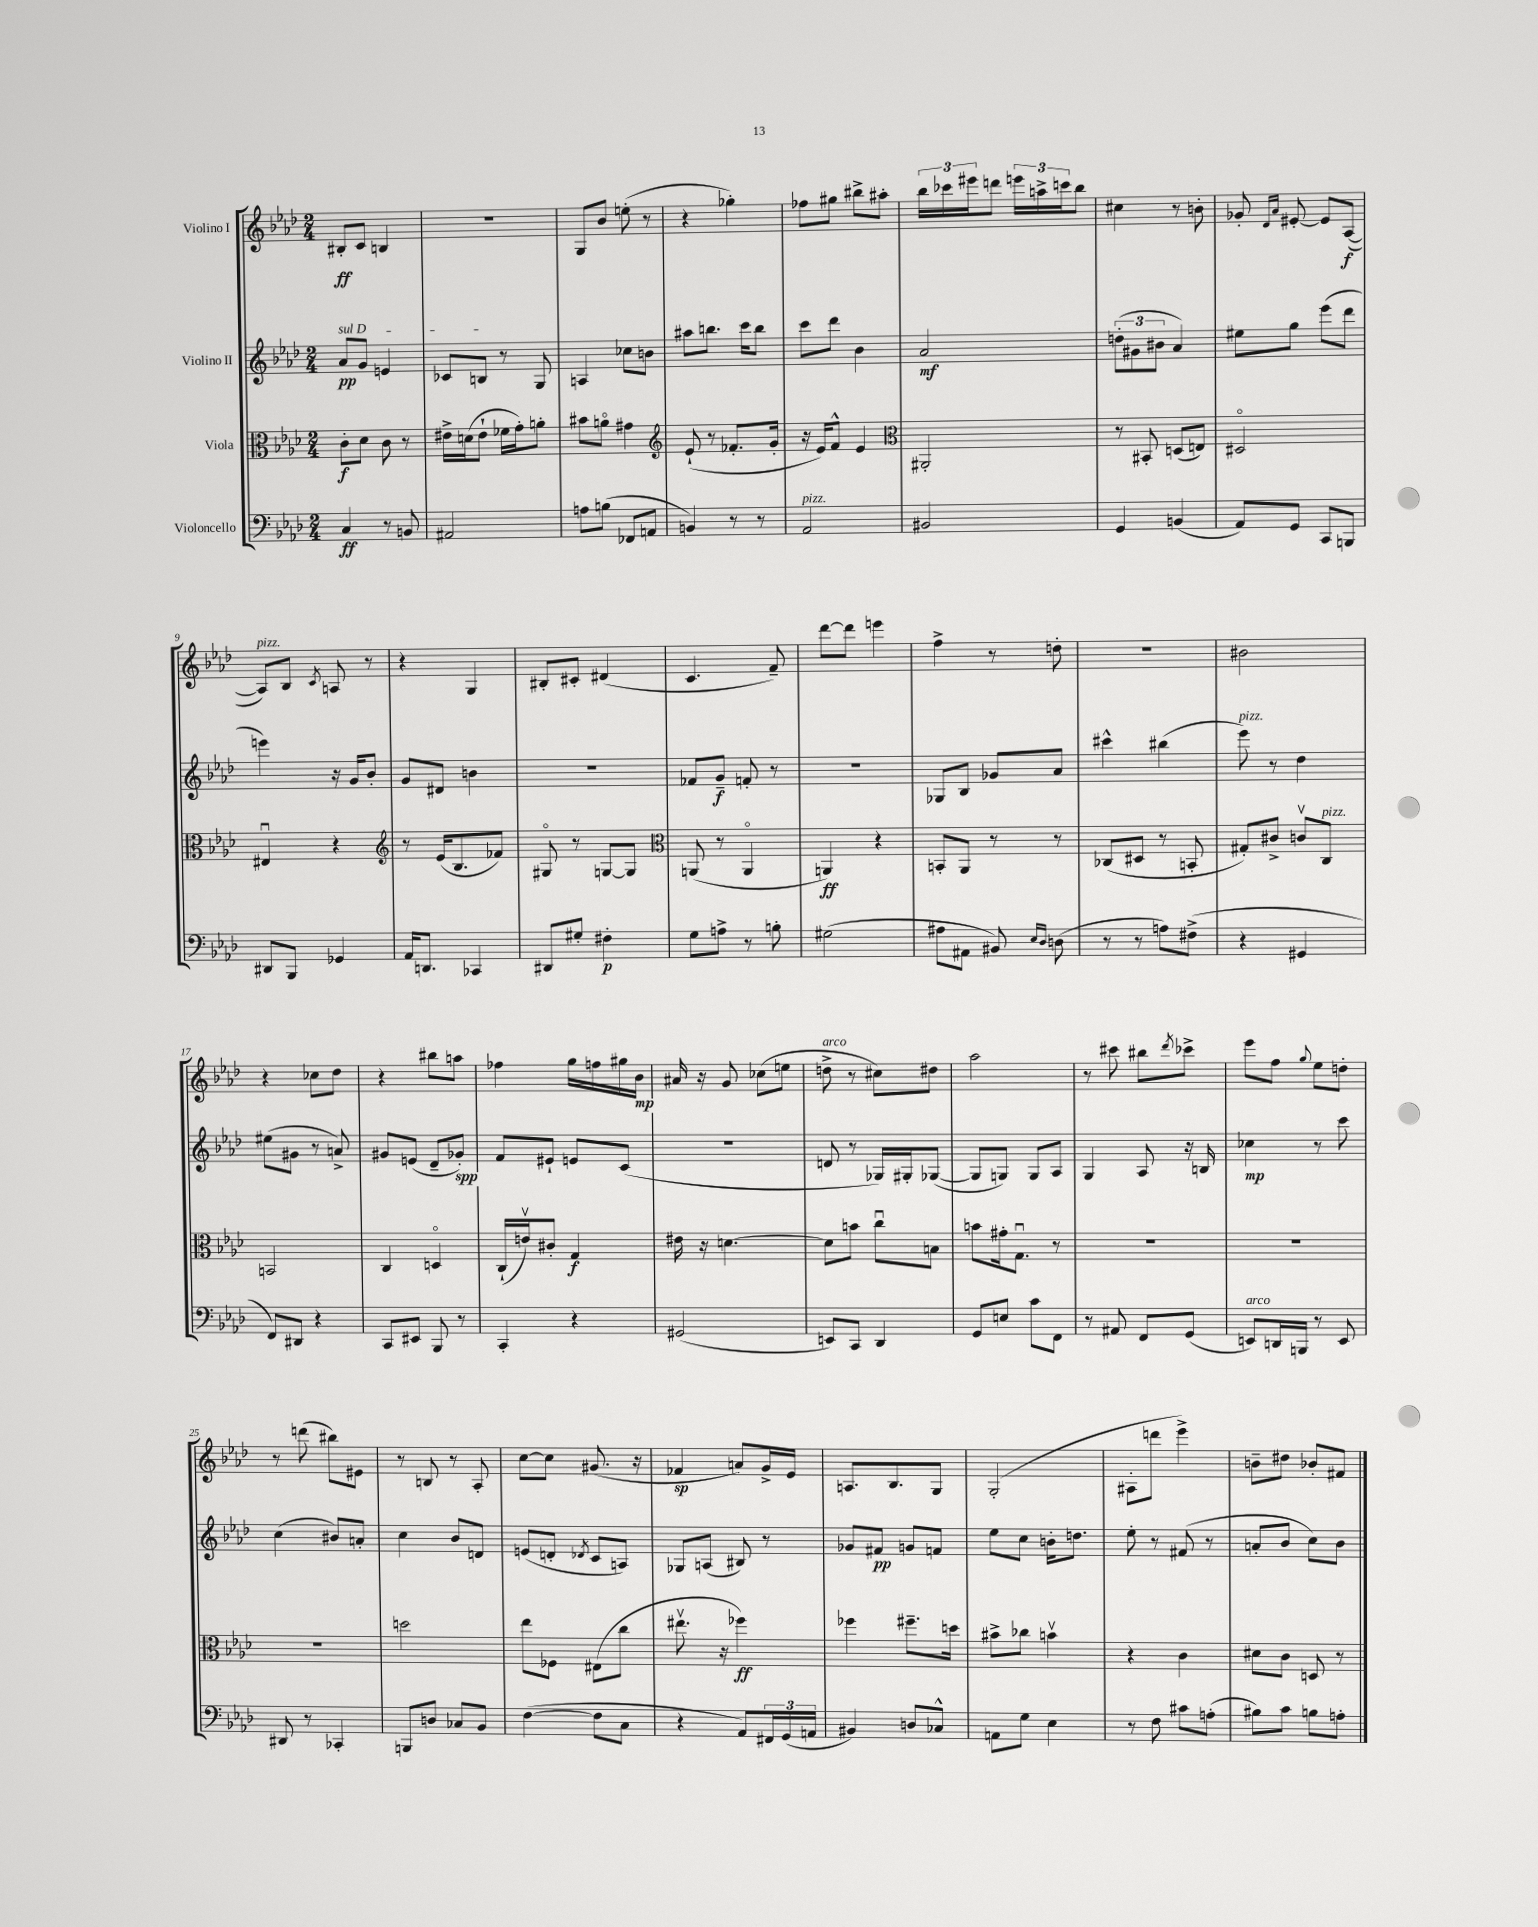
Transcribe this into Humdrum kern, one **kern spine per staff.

**kern	**kern	**kern	**kern
*staff4	*staff3	*staff2	*staff1
*clefF4	*clefC3	*clefG2	*clefG2
*k[b-e-a-d-]	*k[b-e-a-d-]	*k[b-e-a-d-]	*k[b-e-a-d-]
*M2/4	*M2/4	*M2/4	*M2/4
4C	8c'	8a-	8B#'
.	8d-	8g	8c
8r	8c	4e	4B
8BB	8r	.	.
=	=	=	=
2AA#	16e#^	8c-	2r
.	(16d	.	.
.	8e#`	8B	.
.	16f-	8r	.
.	16g')	.	.
.	8a'	8G	.
=	=	=	=
8A	8b#	4A	8G
(8B	8ao	.	8b-
8FF-	4g#	8cc-	(8ee'
8AA	.	8b	8r
=	=	=	=
*	*clefG2	*	*
4BB)	(8e-`	8aa#	4r
.	8r	8.bb	.
8r	8.f-'	.	4gg-')
.	.	16ccc	.
8r	.	8bb	.
.	16g'	.	.
=	=	=	=
2AA-	16r	8ccc	8ff-
.	16e-)	.	.
.	8f^^	8ddd-	8gg#
.	4e-	4b-	8bb#^
.	.	.	8aa#'
=	=	=	=
*	*clefC3	*	*
2BB#	2AA#'	2a-	24bb-
.	.	.	24ccc-
.	.	.	24eee#
.	.	.	8ddd
.	.	.	24eee
.	.	.	24aa^
.	.	.	24ccc
.	.	.	8bb-
=	=	=	=
4GG	8r	(12dd'	4cc#
.	.	12g#	.
.	8BB#'	.	.
.	.	12b#	.
(4BB	(8D	4a-)	8r
.	8E)	.	8b'
=	=	=	=
8AA-)	2D#o	8ee#	8g-'
.	.	.	16qqd-
.	.	.	16qqa-
8GG	.	8gg	[8e#'
8CC	.	(8eee-	8e#]
8BBB	.	8ddd-	([8A-
=	=	=	=
8DD#	4E#u	4eee)	8A-])
8BBB-	.	.	8B-
.	.	.	8qc
4GG-	4r	16r	8A
.	.	16g	.
.	.	8b-'	8r
=	=	=	=
*	*clefG2	*	*
16AA-	8r	8g	4r
8.DD	.	.	.
.	(16e-	8d#	.
.	8.B-	.	.
4CC-	.	4b	4G
.	8f-)	.	.
=	=	=	=
8DD#	8G#o	2r	8B#'
8G#'	8r	.	8c#'
4F#'	[8G	.	(4d#
.	8G]	.	.
=	=	=	=
*	*clefC3	*	*
8G	(8AA	8f-	4.c
8A^	8r	8g~	.
8r	4AAo	8f'	.
8B'	.	8r	8f~)
=	=	=	=
(2G#	4AA)	2r	[8ddd-
.	.	.	8ddd-]
.	4r	.	4eee
=	=	=	=
8A#	8BB'	8G-	4ff^
8AA#	8AA-	8B-	.
8BB#)	8r	8g-	8r
16qqE-	.	.	.
16qqD-	.	.	.
(8D	8r	8a-	8dd'
=	=	=	=
8r	(8C-	4ccc#^^	2r
8r	8D#	.	.
8A)	8r	(4bb#	.
(8F#^	8BB'	.	.
=	=	=	=
4r	8G#')	8eee-)	2b#
.	8c#^	8r	.
4GG#	8cv	4dd-	.
.	8C	.	.
=	=	=	=
8FF)	2BB	(8ee#	4r
8DD#	.	8g#	.
4r	.	8r	8cc-
.	.	8a^)	8dd-
=	=	=	=
8CC	4C	8g#	4r
8EE#	.	(8e	.
8BBB-	4Do	8d-~	8bb#
8r	.	8g-')	8aa
=	=	=	=
4CC'	(16C`	8f	4ff-
.	16ev)	.	.
.	8c#'	8e#`	.
4r	4G	8e	16gg
.	.	.	16ff
.	.	(8c	16gg#
.	.	.	16b-
=	=	=	=
(2GG#	16e#	2r	16a#
.	16r	.	16r
.	[4.d	.	8g
.	.	.	(8cc-
.	.	.	8ee
=	=	=	=
8EE)	8d]	8d	8dd^
8CC	8b	8r	8r
4DD-	8ccu	16G-)	8cc#)
.	.	16G#'	.
.	8B	([8G-	8dd#
=	=	=	=
8GG	8b	8G-]	2aa-
8E	16g#'	8G)	.
.	8.Gu	.	.
8c	.	8G	.
8FF	8r	8A-	.
=	=	=	=
8r	2r	4G	8r
8AA#	.	.	8ccc#
8FF	.	8A-	8bb#
.	.	.	8qddd-
(8GG	.	16r	8ccc-^
.	.	16B	.
=	=	=	=
8EE)	2r	4cc-	8eee-
16DD	.	.	8ff
16BBB	.	.	.
.	.	.	8qqgg
8r	.	8r	8ee-
8EE	.	8ccc	8dd'
=	=	=	=
8DD#	2r	(4cc	8r
8r	.	.	(8ddd
4CC-'	.	8b#)	8bb#)
.	.	8a'	8e#
=	=	=	=
8BBB	2dd	4cc	8r
8D	.	.	8B
8C-	.	8b-	8r
8BB-	.	8d	8A-'
=	=	=	=
([4F	8ee-	(8e	[8cc
.	8F-	8d'	8cc]
.	.	8qd-	.
8F]	(8E#	8c	(8.g#
8C	8cc	8A)	.
.	.	.	16r
=	=	=	=
4r	8.ee#v	8G-	4f-
.	.	(8A	.
.	16r	.	.
8AA-)	4ff-)	8B#)	8a)
24FF#	.	8r	16g^
(24GG	.	.	.
.	.	.	16e-
24AA	.	.	.
=	=	=	=
4BB#)	4ff-	8g-	8.A
.	.	8f#	.
.	.	.	8.B-
8D	8.ff#~	8g	.
8C-^^	.	8f	8G
.	16dd	.	.
=	=	=	=
8AA	8b#^	8ee-	(2G'
8G	8cc-	8cc	.
4E-	4bv	16b'	.
.	.	8.dd	.
=	=	=	=
8r	4r	8ee-'	8A#'
8F	.	8r	8ddd
8c#	4c	(8f#	4eee-^)
(8A'	.	8r	.
=	=	=	=
8B#)	8d#	8a'	8b~
8c	8c	8b-	8dd#
8B	8D	8cc)	8b-'
8A'	8r	8b-	8f#
==	==	==	==
*-	*-	*-	*-
